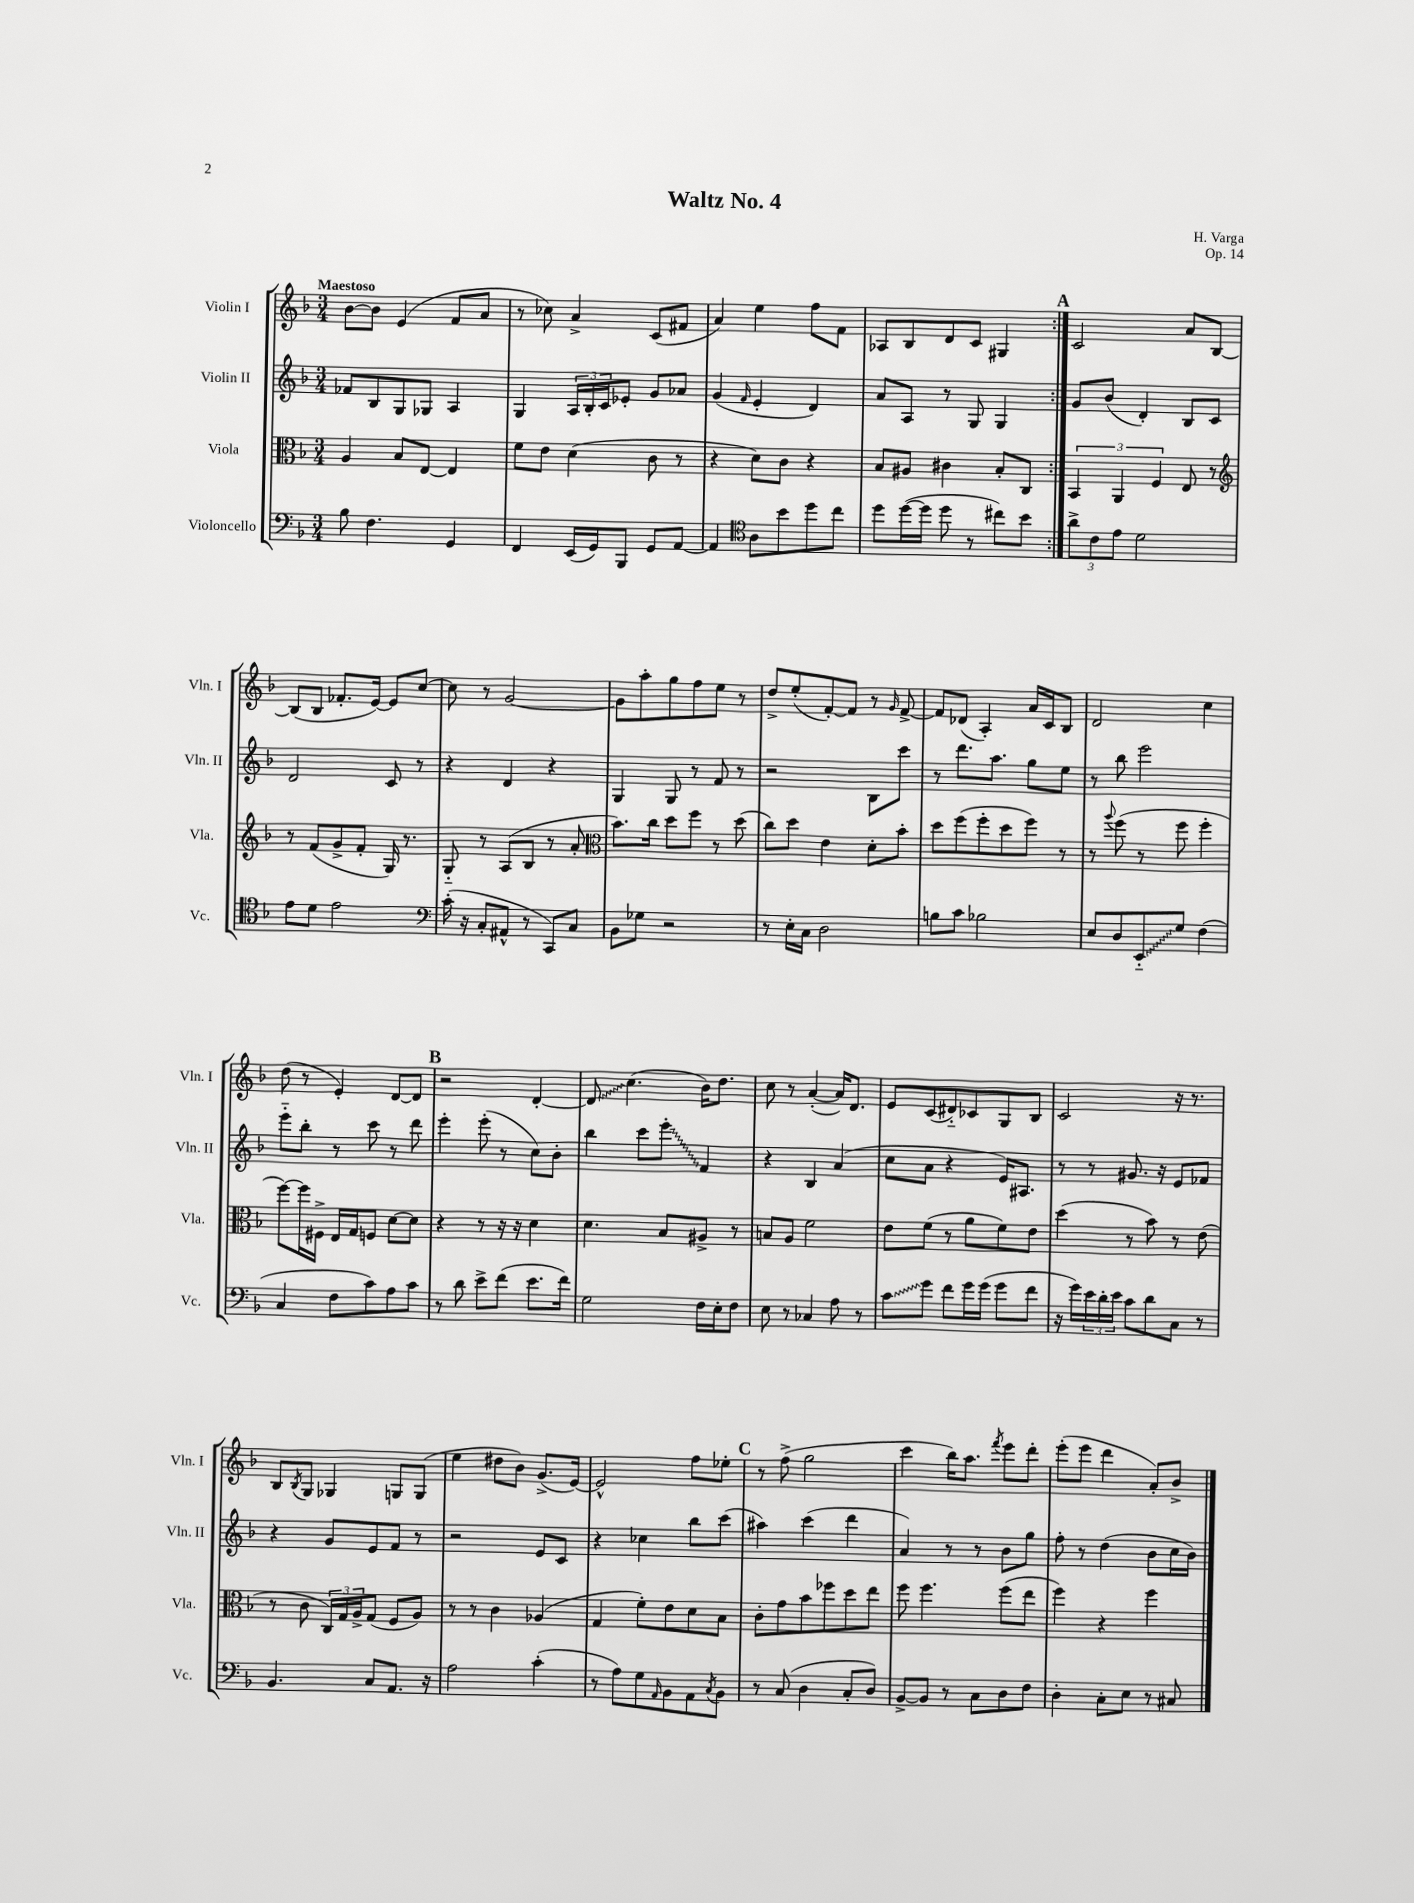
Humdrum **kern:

**kern	**kern	**kern	**kern
*staff4	*staff3	*staff2	*staff1
*clefF4	*clefC3	*clefG2	*clefG2
*k[b-]	*k[b-]	*k[b-]	*k[b-]
*M3/4	*M3/4	*M3/4	*M3/4
8B-	4A	8f-	[8b-
4.F	.	8B-	8b-]
.	8B-	8G	(4e
.	[8E	8G-	.
4GG	4E]	4A	8f
.	.	.	8a
=	=	=	=
4FF	8f	4G	8r
.	8e	.	8cc-)
(16EE	(4d	24A	4a^
.	.	24B-'	.
16GG)	.	.	.
.	.	24c	.
8BBB-	.	8e-'	.
8GG	8c	8g	(8c
[8AA	8r	8a-	8f#
=	=	=	=
4AA]	4r	(4g	4a)
*clefC4	*	*	*
.	.	16qqf	.
8A	8d)	4e'	4ee
8b-	8c	.	.
8dd	4r	4d)	8ff
8cc	.	.	8f
=	=	=	=
8dd	8B-	8a	8A-
([16dd	8A#	8A	8B-
16dd]	.	.	.
8dd	4c#	8r	8d
8r	.	8G	8c
8cc#)	8B-'	4G	4G#
8b-	8C	.	.
=:|!	=:|!	=:|!	=:|!
12a^	6BB-	8g	2c
12c	.	.	.
.	.	(8b-	.
12e	6AA	.	.
2d	.	4d')	.
.	6F	.	.
.	8E	8B-	8a
.	8r	8c	[8B-
=	=	=	=
*	*clefG2	*	*
8e	8r	2d	(8B-]
8d	(8f	.	8B-
2e	8g^	.	8.f-'
.	8f'	.	.
.	.	.	[16e)
.	16G)	8c	8e]
.	8.r	.	.
.	.	8r	[8cc
=	=	=	=
*clefF4	*	*	*
(16c'	8G'~	4r	8cc]
16r	.	.	.
8C'	8r	.	8r
8AA#^^	(8A	4d	[2g
8r	8B-	.	.
8CC)	8r	4r	.
8C	8a'	.	.
=	=	=	=
*	*clefC3	*	*
8BB-	8.b-)	4G	8g]
8G-	.	.	8aa'
.	16cc	.	.
2r	8dd	8G	8gg
.	8ff	8r	8ff
.	8r	8f	8ee
.	(8dd	8r	8r
=	=	=	=
8r	8cc)	2r	8dd^
16E'	8dd	.	(8ee'
16C	.	.	.
2D	4e	.	[8f')
.	.	.	8f]
.	8d'	8B-	8r
.	.	.	16qqg
.	8b-'	8ccc	[8f^
=	=	=	=
8B	8dd	8r	8f]
8c	(8ff	8.ddd	(8d-
2B-	8ff'	.	4A')
.	.	8.aa	.
.	8dd	.	.
.	8ff)	8gg	16a
.	.	.	16c
.	8r	8ee	8B-
=	=	=	=
8E	8r	8r	2d
.	8qqaa	.	.
8D	(8ff	8bb-	.
8EE'~	8r	2eee	.
8G	8ff	.	.
(4F	4ff'	.	4cc
=	=	=	=
4C	[8ff)	8eee'~	(8dd
.	16ff]	8bb-'	8r
.	16F#^	.	.
8F	16E	8r	4e')
.	16G	.	.
8c)	8F	8ccc	.
8A	[8d	8r	[8d
8c	8d]	8ddd	8d]
=	=	=	=
8r	4r	4eee'	2r
8d	.	.	.
8e^	8r	(8eee'	.
(8f	16r	8r	.
.	16r	.	.
8.e	4d	8cc)	[4d'
.	.	8b-'	.
16f)	.	.	.
=	=	=	=
2G	4.d	4bb-	8d]
.	.	.	(4.cc
.	.	8ccc	.
.	8B-	8eee'	.
16F	8A#^	4f	16b-)
16E'	.	.	8.dd
8F	8r	.	.
=	=	=	=
8E	8B	4r	8cc
8r	8A	.	8r
4C-	2f	4B-	([4a'
8A	.	(4a	16a])
.	.	.	8.d
8r	.	.	.
=	=	=	=
8c	8e	8cc	8e
8g	(8f	8a	(8c
8f	8r	4r	8d#'~)
16g	8a	.	8c-
(16g	.	.	.
8g	8f)	16e)	8G
.	.	8.A#	.
8f	8e	.	8B-
=	=	=	=
16r	(4dd	8r	2c
16g)	.	.	.
24e	.	8r	.
24d'	.	.	.
24e	.	.	.
8c	8r	8.g#	.
8d	8b-)	.	.
.	.	16r	.
8C	8r	8e	16r
.	.	.	8.r
8r	(8e	8f-	.
=	=	=	=
4.BB-	8r	4r	8B-
.	.	.	8qB-
.	8c	.	8G
.	24C)	8g	4G-
.	24G	.	.
.	24A^	.	.
8C	(8G	8e	.
8.AA	8F	8f	8G
.	8A)	8r	(8G
16r	.	.	.
=	=	=	=
2A	8r	2r	4ee
.	8r	.	.
.	4c	.	8dd#
.	.	.	8b-)
(4c'	(4A-	8e	(8.g^
.	.	8c	.
.	.	.	[16e)
=	=	=	=
8r	4G	4r	2e^^]
8A)	.	.	.
8G	8f')	4cc-	.
16qqAA	.	.	.
8BB-	8e	.	.
8AA	8d	8bb-	8ff
8qC	.	.	.
8BB-	8B-	(8ccc	8ee-'
=	=	=	=
8r	8c'	4aa#)	8r
(8C	8g	.	(8ff^
4D	8b-	(4ccc	2gg
.	8ff-	.	.
8C'	8dd	4ddd	.
8D)	8ee	.	.
=	=	=	=
[8BB-^	8ff	4a)	4ccc
8BB-]	4.ff	.	.
8r	.	8r	16bb-)
.	.	.	8.aa
8C	.	8r	.
.	.	.	8qfff
8D	(8ff	8b-	8eee
8F	8ee	8gg	8ddd'
=	=	=	=
4D'	4ff)	8ff'	(8eee'
.	.	8r	8eee
8C'	4r	(4dd	4ddd
8E	.	.	.
8r	4ff	8b-	8a')
8C#	.	16cc	8b-^
.	.	16b-)	.
==	==	==	==
*-	*-	*-	*-
